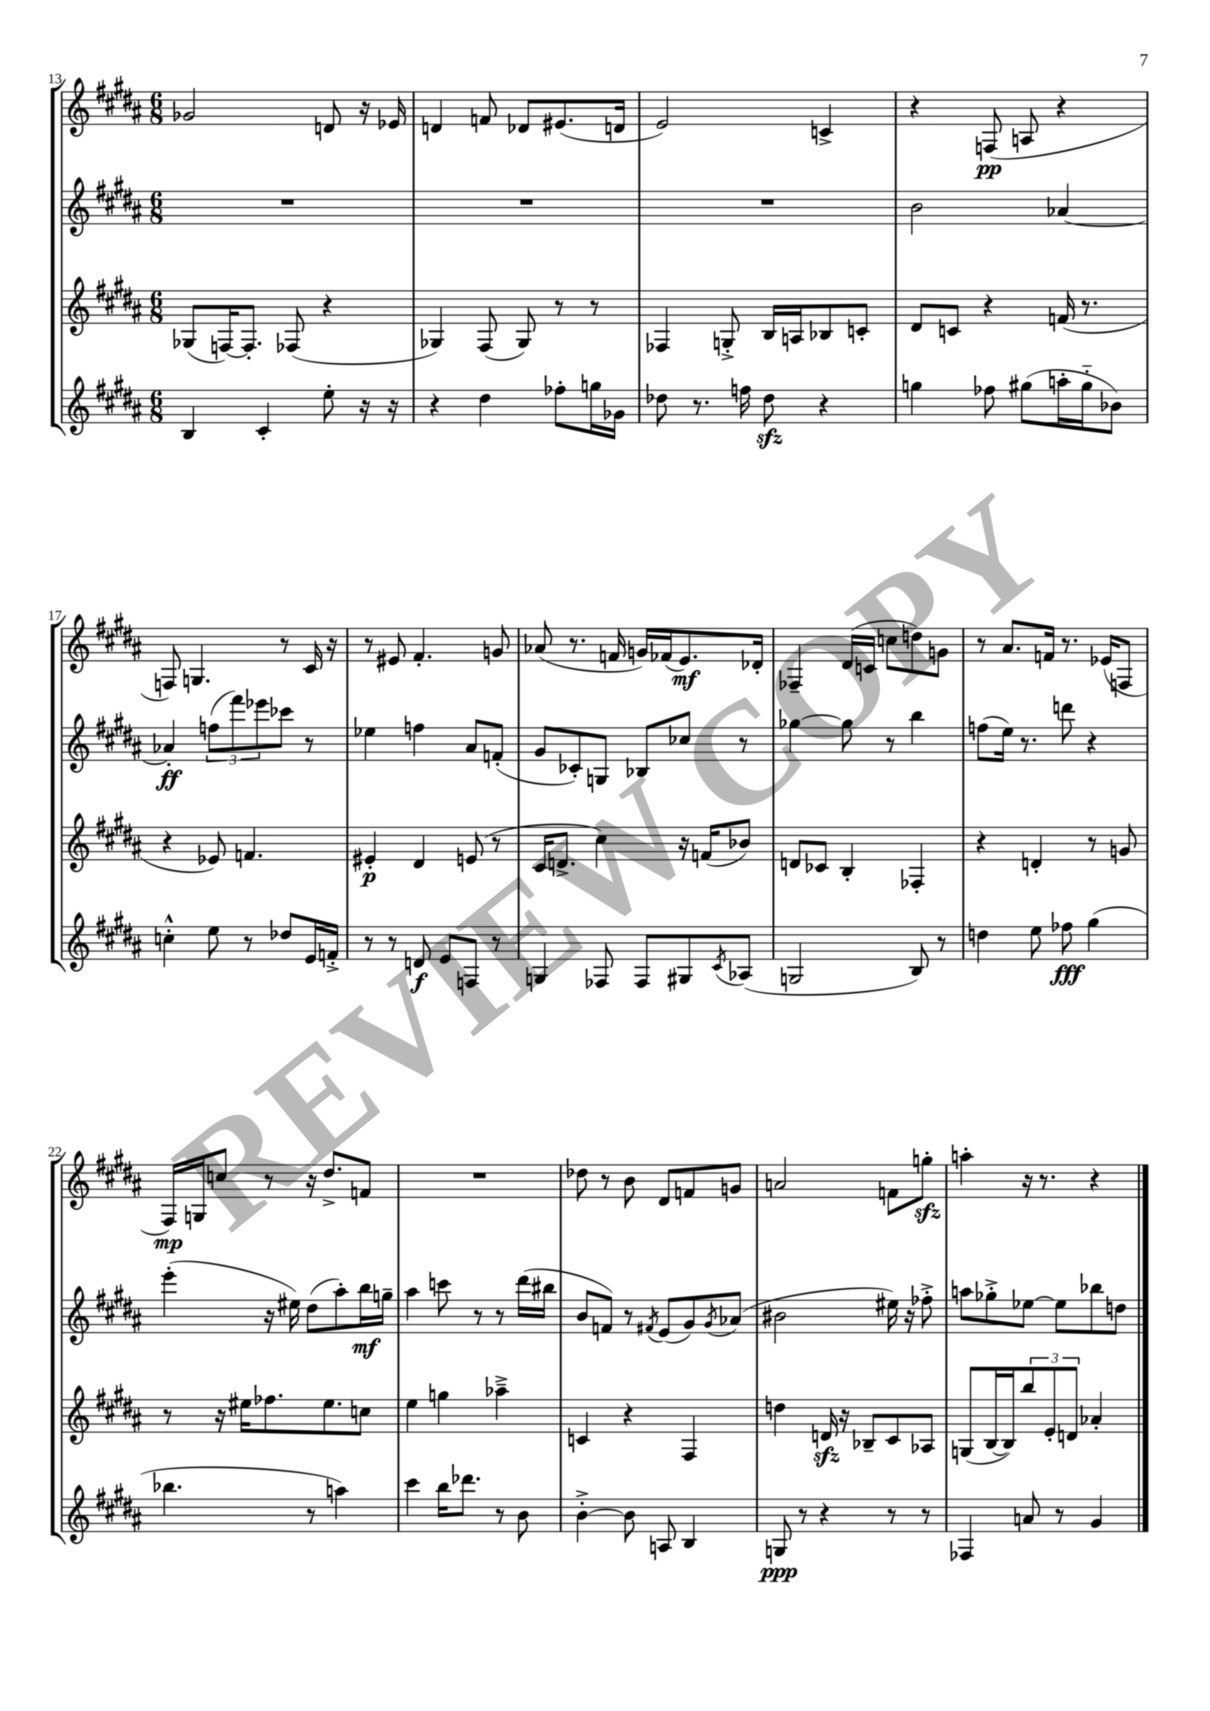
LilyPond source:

<<
\new StaffGroup <<
\new Staff = "s0" {
    \clef treble \key b \major \numericTimeSignature \time 6/8
    ges'2 d'8 r16 ees'16 |
    d'4 f'8 des'8 eis'8.( d'16 |
    e'2) c'4-> |
    r4 f8\pp( a8 r4 |
    f8) g4. r8 cis'16 r16 |
    r8 eis'8 fis'4.-. g'8 |
    aes'8( r8. f'16 g'16) fes'16( e'8.\mf) des'16-. |
    fes4-- dis'16( c'16 c''8 d''8) g'8 |
    r8 ais'8. f'16 r8. ees'16( f8 |
    fis16\mp) g16 c''8 r8 r16 dis''8.-> f'8 |
    R2. |
    des''8 r8 b'8 dis'8 f'8 g'8 |
    a'2 f'8 g''8-.\sfz |
    a''4-. r16 r8. r4 \bar "|." |
}
\new Staff = "s1" {
    \clef treble \key b \major \numericTimeSignature \time 6/8
    R2. |
    R2. |
    R2. |
    b'2 aes'4~ |
    aes'4-.\ff \tuplet 3/2 { f''8( fis'''8) ees'''8 } ces'''8 r8 |
    ees''4 f''4 ais'8 f'8-.( |
    gis'8 ces'8-.) g8 bes8 ces''8 r8 |
    ges''4~ ges''8 r8 b''4 |
    f''8( e''16) r8. d'''8 r4 |
    e'''4-.( r16 eis''16) dis''8( ais''8-.) b''16\mf g''16-- |
    ais''4 c'''8 r8 r8 dis'''16( bis''16 |
    b'8 f'8) r8 \acciaccatura { fis'8 } e'8( gis'8) \acciaccatura { gis'8 } aes'8( |
    bis'2 eis''16) r16 fes''8-.-> |
    a''8 ges''8-.-> ees''8~ ees''8 bes''8 d''8 \bar "|." |
}
\new Staff = "s2" {
    \clef treble \key b \major \numericTimeSignature \time 6/8
    ges8( f16~) f8.-. fes8( r4 |
    ges4) fis8( ges8) r8 r8 |
    fes4 g8-.-> b16 a16 bes8 c'8-. |
    dis'8 c'8 r4 f'16( r8. |
    r4 ees'8) f'4. |
    eis'4-.\p dis'4 e'8( r8 |
    cis'16 d'8.-> cis''4) r16 f'16( bes'8) |
    d'8 ces'8 b4-. fes4-. |
    r4 d'4-. r8 g'8 |
    r8 r16 eis''16 fes''8. eis''8. c''8 |
    e''4 g''4 aes''4---> |
    c'4 r4 fis4 |
    d''4 d'16\sfz r16 bes8-- cis'8 aes8 |
    g8( b16~ b16) \tuplet 3/2 { b''8 e'8-. d'8 } aes'4-. \bar "|." |
}
\new Staff = "s3" {
    \clef treble \key b \major \numericTimeSignature \time 6/8
    b4 cis'4-. e''8-. r16 r16 |
    r4 dis''4 fes''8-. g''16 ges'16 |
    des''8 r8. f''16 des''8\sfz r4 |
    g''4 fes''8 gis''8( a''16-. gis''16-_ bes'8) |
    c''4-.-^ e''8 r8 des''8 e'16 f'16-.-> |
    r8 r8 d'8\f e'8 f8 r8 |
    g4 fes8 fes8 gis8 \acciaccatura { cis'8 } aes8( |
    g2 b8) r8 |
    d''4 e''8 fes''8\fff gis''4( |
    bes''4. r8 a''4) |
    cis'''4 b''16 des'''8. r8 b'8 |
    b'4~-.-> b'8 a8 b4 |
    g8\ppp r8 r4 r8 r8 |
    fes4 a'8 r8 gis'4 \bar "|." |
}
>>
>>
\layout { \context { \Score currentBarNumber = #13 } }
